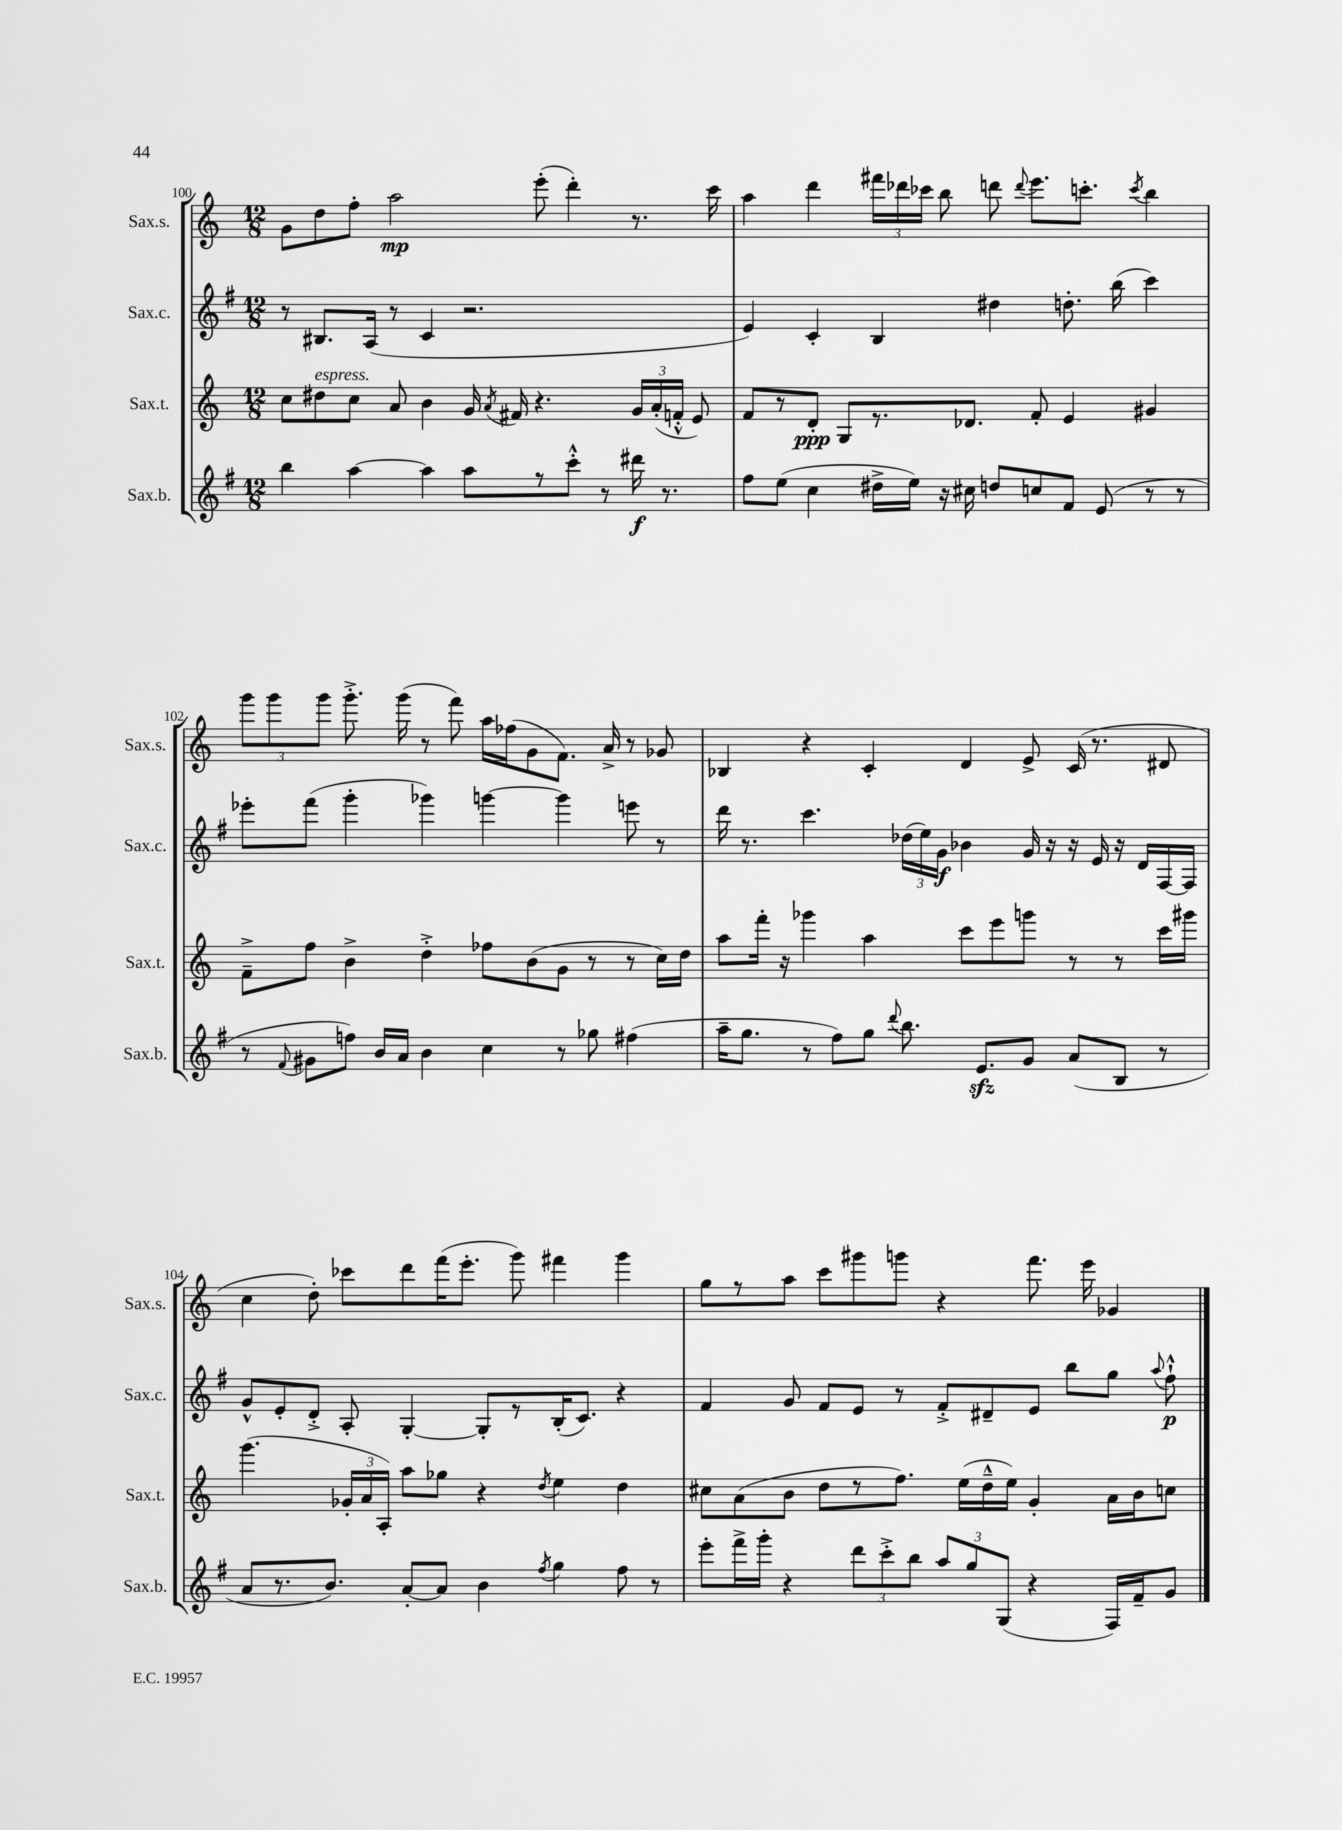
<<
\new StaffGroup <<
\new Staff = "s0" \with { instrumentName = "Sax.s." shortInstrumentName = "Sax.s." } {
    \clef treble \key c \major \numericTimeSignature \time 12/8
    \autoBeamOff g'8[ d''8 f''8]-. a''2\mp e'''8-.( d'''4-.) r8. c'''16 |
    a''4 d'''4 \tuplet 3/2 { fis'''16[ des'''16 ces'''16] } b''8 d'''8 \appoggiatura { d'''8 } e'''8.[ c'''8.]-. \acciaccatura { c'''8 } b''4 |
    \tuplet 3/2 { g'''8[ g'''8 g'''8] } g'''8.-.-> g'''16( r8 f'''8) a''16[ fes''16( g'8 f'8.]) a'16-> r8 ges'8 |
    bes4 r4 c'4-. d'4 e'8-> c'16( r8. dis'8 |
    c''4 d''8-.) ces'''8[ d'''8 f'''16( e'''8.]-. g'''8) fis'''4 g'''4 |
    g''8[ r8 a''8] c'''8[ gis'''8 g'''8] r4 f'''8. e'''16 ges'4 \bar "|." |
}
\new Staff = "s1" \with { instrumentName = "Sax.c." shortInstrumentName = "Sax.c." } {
    \clef treble \key g \major \numericTimeSignature \time 12/8
    \autoBeamOff r8 bis8.[ a16]( r8 c'4 r2. |
    e'4) c'4-. b4 dis''4 d''8.-. b''16( c'''4) |
    ees'''8[-. fis'''8]( g'''4-. ges'''4) g'''4~ g'''4 e'''8 r8 |
    d'''16 r8. c'''4. \tuplet 3/2 { des''16[( e''16) g'16]\f } bes'4 g'16 r16 r16 e'16 r16 d'16[ fis16~ fis16] |
    g'8[-^ e'8-. d'8]-.-> a8-. g4~-. g8[-. r8 b16-.( c'8.]) r4 |
    fis'4 g'8 fis'8[ e'8] r8 fis'8[-.-> dis'8-- e'8] b''8[ g''8] \appoggiatura { a''8 } fis''8-!-^\p \bar "|." |
}
\new Staff = "s2" \with { instrumentName = "Sax.t." shortInstrumentName = "Sax.t." } {
    \clef treble \key c \major \numericTimeSignature \time 12/8
    \autoBeamOff c''8[ dis''8^\markup { \italic "espress." } c''8] a'8 b'4 g'16 \acciaccatura { a'8 } fis'16 r4. \tuplet 3/2 { g'16[ a'16-.( f'16]-.-^ } e'8) |
    f'8[ r8 d'8]-.\ppp g8[ r8. des'8.] f'8-. e'4 gis'4 |
    f'8[---> f''8] b'4-> d''4-.-> fes''8[ b'8( g'8] r8 r8 c''16[) d''16] |
    a''8[ f'''16]-. r16 ges'''4 a''4 c'''8[ e'''8 g'''8] r8 r8 c'''16[ gis'''16] |
    g'''4.( \tuplet 3/2 { ges'16[-. a'16 a16]-.) } a''8[ ges''8] r4 \acciaccatura { d''8 } e''4 d''4 |
    cis''8[ a'8( b'8] d''8[ r8 f''8.]) e''16[( d''16---^ e''16]) g'4-. a'16[ b'16 c''8] \bar "|." |
}
\new Staff = "s3" \with { instrumentName = "Sax.b." shortInstrumentName = "Sax.b." } {
    \clef treble \key g \major \numericTimeSignature \time 12/8
    \autoBeamOff b''4 a''4~ a''4 a''8[ r8 c'''8]-.-^ r8 dis'''16\f r8. |
    fis''8[ e''8]( c''4 dis''16[-> e''16]) r16 cis''16 d''8[ c''8 fis'8] e'8( r8 r8 |
    r8 \appoggiatura { fis'8 } gis'8[ f''8]) b'16[ a'16] b'4 c''4 r8 ges''8 fis''4( |
    a''16[-- g''8.] r8 fis''8[) g''8] \appoggiatura { d'''8 } b''8. e'8.[\sfz g'8] a'8[( b8] r8 |
    a'8[ r8. b'8.]) a'8[~-. a'8] b'4 \acciaccatura { fis''8 } g''4 fis''8 r8 |
    e'''8[-. fis'''16-> g'''16]-. r4 \tuplet 3/2 { d'''8[ c'''8-.-> b''8] } \tuplet 3/2 { a''8[ g''8 g8]( } r4 fis16[) fis'16-- g'8] \bar "|." |
}
>>
>>
\layout { \context { \Score currentBarNumber = #100 } }
